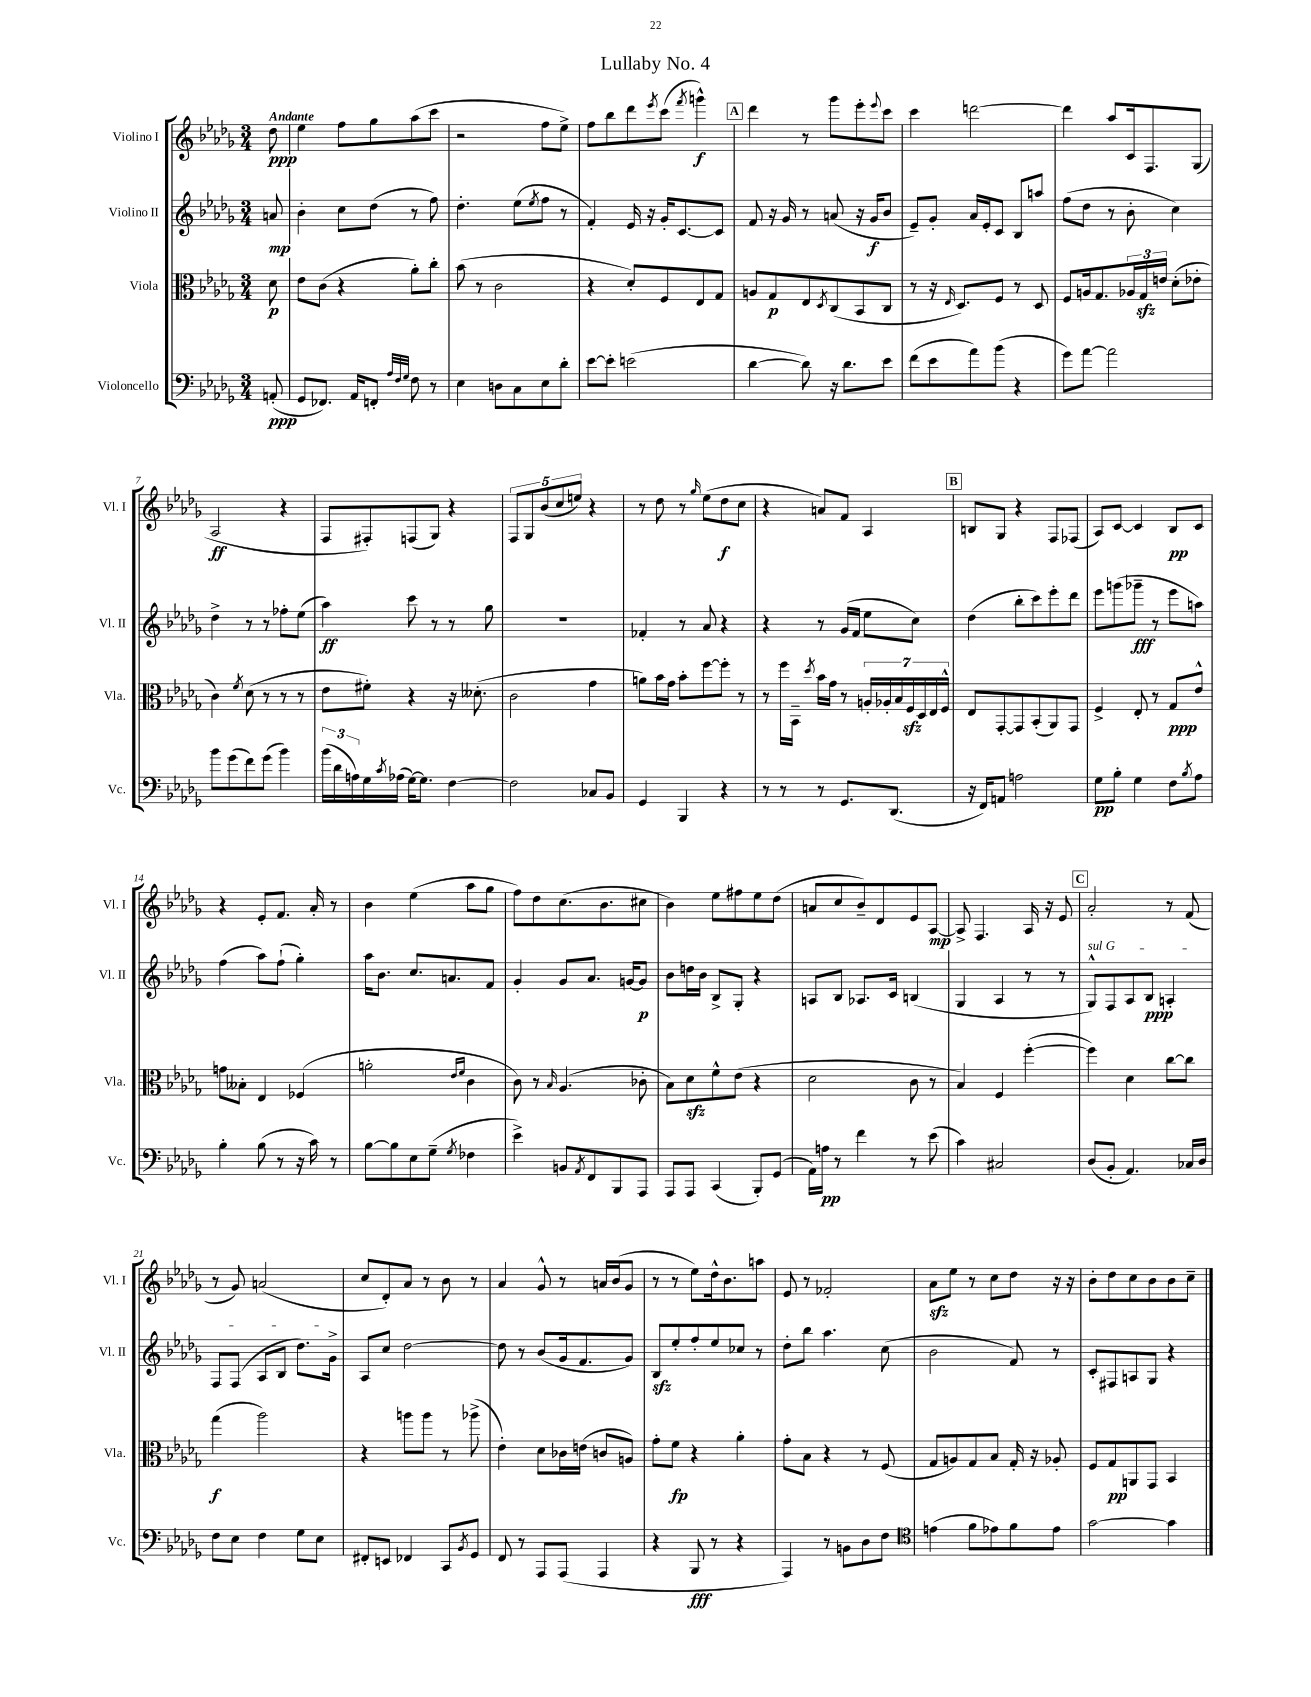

**kern	**kern	**kern	**kern
*staff4	*staff3	*staff2	*staff1
*clefF4	*clefC3	*clefG2	*clefG2
*k[b-e-a-d-g-]	*k[b-e-a-d-g-]	*k[b-e-a-d-g-]	*k[b-e-a-d-g-]
*M3/4	*M3/4	*M3/4	*M3/4
(8AA'/	8d-\	8a/	8dd-\
=	=	=	=
8GG-/L	8e-\L	4b-'\	4ee-\
8.FF-/J)	(8c\J	.	.
.	4r	8cc\L	8ff\L
16AA-/LK	.	.	.
8FF'/J	.	(8dd-\J	8gg-\
32qqA-/LLL	.	.	.
32qqF/	.	.	.
32qqG-/JJJ	.	.	.
8F\	8a-'\L)	8r	(8aa-\
8r	8cc'\J	8ff\)	8ccc\J
=	=	=	=
4E-\	(8b-\	4.dd-'\	2r
.	8r	.	.
8D\L	2c\	.	.
8C\	.	(8ee-\L	.
.	.	8qee-/	.
8E-\	.	8ff\J	8ff\L
8d-'\J	.	8r	8ee-^\J)
=	=	=	=
[8e-\L	4r	4f'/)	8ff\L
8e-'\]J	.	.	8bb-\
(2e\	8d-'/L)	16e-/	8ddd-\
.	.	16r	.
.	.	.	8qeee-/
.	8F/	16g-'/LK	(8ccc\J
.	.	[8.c/	.
.	.	.	8qfff/
.	8E-/	.	4ggg^^\)
.	8G-/J	8c/]J	.
=	=	=	=
[4d-\	8A/L	8f/	4ddd-\
.	8G-/	16r	.
.	.	16g-/	.
8d-\])	8E-/	8r	8r
.	8qD-/	.	.
16r	(8C/	(8a/	8ggg-\L
8.d-\L	.	.	.
.	8BB-/	16r	8eee-'\
.	.	16g-/LK	.
.	.	.	8qqeee-/
8e-\J	8C/J	8b-/J	8ccc\J
=	=	=	=
(8f\L	8r	8e-~/L)	4ccc\
8e-\	16r	8g-'/J	.
.	16qqE-/	.	.
.	8.D-/L)	.	.
8a-\)	.	16a-/LL	[2ddd\
.	.	16e-'/J	.
(8b-\J	8F/J	8c/J	.
4r	8r	8B-/L	.
.	8D-/	8aa/J	.
=	=	=	=
8g-\L)	8F/L	(8ff\L	4ddd\]
[8a-\J	16A/k	8dd-\J	.
.	8.G-/	.	.
2a-\]	.	8r	8aa-/L
.	24A-/L	8b-'\	16c/k
.	24G-/	.	.
.	.	.	8.F/
.	24e/JJ	.	.
.	(8d-'\L	4cc\)	.
.	8e-'\J	.	(8G-/J
=	=	=	=
8b-\L	4c\)	4dd-^\	2A-/
(8g-\	.	.	.
.	8qf/	.	.
8f\)	(8d-\	8r	.
(8g-\J	8r	8r	.
4b-\)	8r	8ff-'\L	4r
.	8r	(8ee-\J	.
=	=	=	=
(24b-\LL	8e-\L	4aa-\)	8F/L
24d-\	.	.	.
24A\)	.	.	.
16G-\	8f#'\J)	.	8F#'/)
8qc/	.	.	.
(16A-\JJ	.	.	.
[16G-\LK)	4r	8ccc\	(8F/
8.G-\]J	.	.	.
.	.	8r	8G-/J)
[4F\	16r	8r	4r
.	(8.d--'\	.	.
.	.	8gg-\	.
=	=	=	=
2F\]	2c\	2.r	10F/L
.	.	.	10G-/
.	.	.	(10b-/
.	.	.	10cc/
.	.	.	10ee/J)
8C-/L	4g-\	.	4r
8BB-/J	.	.	.
=	=	=	=
4GG-/	8a\L)	4f-'/	8r
.	16b-\L	.	8dd-\
.	16g-\JJ	.	.
4BBB-/	8b-'\L	8r	8r
.	.	.	16qqgg-/
.	[8ff\	8a-/	(8ee-\L
4r	8ff'\]J	4r	8dd-\
.	8r	.	8cc\J
=	=	=	=
8r	8r	4r	4r
8r	16ff\LL	.	.
.	16BB-~\JJ	.	.
.	8qdd-/	.	.
8r	16b-\LL	8r	8a/L)
.	16g-\JJ	.	.
8.GG-/L	8r	(16g-/LL	8f/J
.	.	16f/JJ	.
.	28A'/LL	8ee-\L	4A-/
.	28A-'/	.	.
(8.DD-/J	.	.	.
.	28B-/	.	.
.	28F/	.	.
.	.	8cc\J)	.
.	28D-/	.	.
.	28E-/	.	.
.	28F^^/JJ	.	.
=	=	=	=
16r	8E-/L	(4dd-\	8B/L
16FF/LK)	.	.	.
8AA/J	[8GG-'/	.	8G-/J
2A\	8GG-/]	8bb-'\L	4r
.	(8BB-'/	8ccc\)	.
.	8AA-/)	8eee-'\	8F/L
.	8GG-/J	8ddd-\J	(8F-/J
=	=	=	=
8G-\L	4F^/	8eee-\L	8A-/L)
8B-'\J	.	(8ggg\	[8c/J
4G-\	8E-'/	8ggg-~\J	4c/]
.	8r	8r	.
8F\L	8G-/L	8eee-\L	8B-/L
8qB-/	.	.	.
8A-\J	8e-^^/J	8aa\J)	8c/J
=	=	=	=
4B-'\	8g\L	(4ff\	4r
.	8B--'\J	.	.
(8B-\	4E-/	8aa-\L)	8e-'/L
8r	.	(8ff`\J	8.f/J
16r	(4F-/	4gg-'\)	.
16c\)	.	.	16a-'/
8r	.	.	8r
=	=	=	=
[8B-\L	2a'\	16aa-\LK	4b-\
.	.	8.b-\J	.
8B-\]	.	.	.
8E-\	.	8.cc/L	(4ee-\
(8G-~\J	.	.	.
.	.	8.a/	.
.	16qqe-/LL	.	.
8qG-/	16qqf/JJ	.	.
4F-\	4c\	.	8aa-\L
.	.	8f/J	8gg-\J
=	=	=	=
4e-^\)	8c\)	4g-'/	8ff\L)
.	8r	.	8dd-\
.	16qqB-/	.	.
8BB/L	(4.A-/	8g-/L	(8.cc\
8qAA-/	.	.	.
8FF/	.	8.a-/J	.
.	.	.	8.b-\
8BBB-/	.	.	.
.	.	[16g/LK	.
8AAA-/J	8c-'\	8g/]J	8cc#\J
=	=	=	=
8AAA-/L	8B-\L)	8b-\L	4b-\)
8AAA-/J	8d-\	16dd\L	.
.	.	16b-\JJ	.
(4CC/	8f^^\	8B-^/L	8ee-\L
.	(8e-\J	8G-'/J	8ff#\
8BBB-'/L)	4r	4r	8ee-\
(8GG-/J	.	.	(8dd-\J
=	=	=	=
16AA-\LL)	2d-\	8A/L	8a/L
16A\JJ	.	.	.
8r	.	8B-/J	8cc/
4f\	.	8.A-/L	8b-~/)
.	.	.	8d-/
.	.	16c/Jk	.
8r	8c\	(4B/	8e-/
(8e-\	8r	.	[8A-/J
=	=	=	=
4c\)	4B-/)	4G-/	8A-^/]
.	.	.	4.F/
2C#/	4F/	4A-/	.
.	([4ff'\	8r	16A-/
.	.	.	16r
.	.	8r	8e-/
=	=	=	=
(8D-/L	4ff\])	8G-^^/L)	2a-'/
8BB-'/J	.	8F/	.
4.AA-/)	4d-\	8A-/	.
.	.	8B-/J	.
.	[8cc\L	4A'/	8r
16C-/LL	8cc\]J	.	(8f/
16D-/JJ	.	.	.
=	=	=	=
8F\L	(4gg-\	8F/L	8r
8E-\J	.	(8F/J	8g-/)
4F\	2aa-\)	8A-/L	(2a/
.	.	8B-/J	.
8G-\L	.	8.dd-\L)	.
8E-\J	.	.	.
.	.	16g-^\Jk	.
=	=	=	=
8FF#'/L	4r	8A-/L	8cc/L
8EE/J	.	8cc/J	8d-'/)
4FF-/	8aa\L	[2dd-\	8a-/J
.	8aa\J	.	8r
8CC/L	8r	.	8b-\
8qBB-/	.	.	.
8GG-/J	(8aa-^\	.	8r
=	=	=	=
8FF/	4e-'\)	8dd-\]	4a-/
8r	.	8r	.
8AAA-/L	8d-\L	(8b-/L	8g-^^/
(8AAA-/J	16c-\L	16g-/k	8r
.	(16e\JJ	8.f/	.
4AAA-/	8c/L	.	16a/LL
.	.	.	(16b-/J
.	8A/J)	8g-/J)	8g-/J
=	=	=	=
4r	8g-'\L	8B-/L	8r
.	8f\J	8ee-'/	8r
8BBB-/	4r	8ff'/	8ee-\L)
8r	.	8ee-/	16dd-^^\k
.	.	.	8.b-\
4r	4a-'\	8cc-/J	.
.	.	8r	8aa\J
=	=	=	=
4AAA-/)	8g-'\L	8dd-'\L	8e-/
.	8B-\J	8bb-\J	8r
8r	4r	4.aa-\	2f-'/
8BB\L	.	.	.
8D-\	8r	.	.
8F\J	(8F/	(8cc\	.
=	=	=	=
*clefC4	*	*	*
(4e\	8G-/L	2b-\	8a-\L
.	8A/)	.	8ee-\J
8f\L	8G-/	.	8r
8e-\)	8B-/J	.	8cc\L
8f\	16G-'/	8f/)	8dd-\J
.	16r	.	.
8e-\J	8A-'/	8r	16r
.	.	.	16r
=	=	=	=
[2g-\	8F/L	8c'/L	8b-'\L
.	8G-/	8F#/	8dd-\
.	8AA/	8A/	8cc\
.	8GG-/J	8G-/J	8b-\
4g-\]	4BB-/	4r	8b-\
.	.	.	8cc~\J
==	==	==	==
*-	*-	*-	*-
